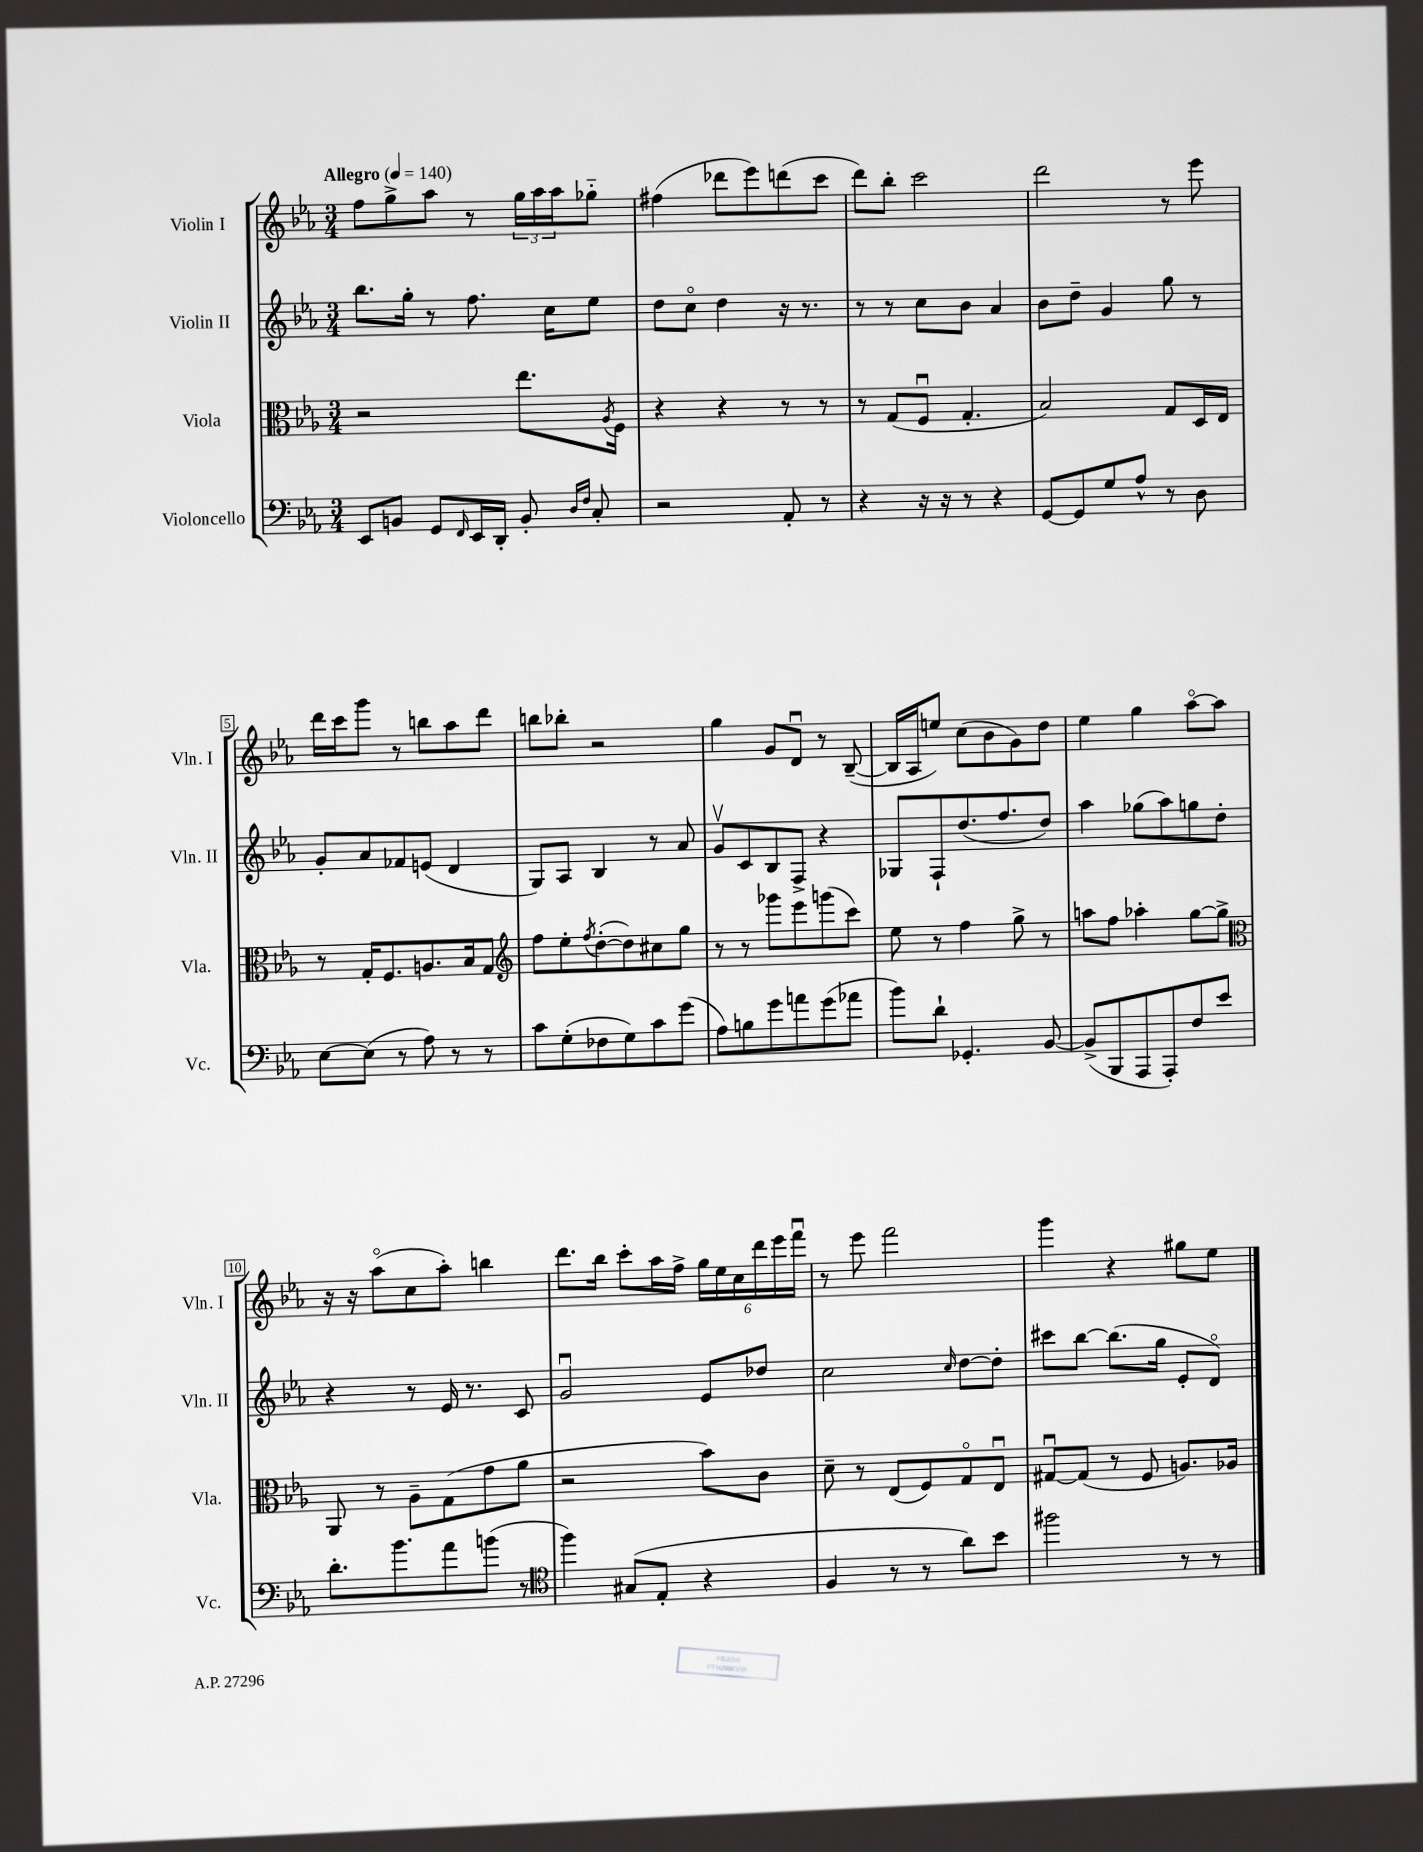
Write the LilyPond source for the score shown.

<<
\new StaffGroup <<
\new Staff = "s0" \with { instrumentName = "Violin I" shortInstrumentName = "Vln. I" } {
    \clef treble \key ees \major \numericTimeSignature \time 3/4 \tempo "Allegro" 4 = 140
    f''8 g''8-> aes''8 r8 \tuplet 3/2 { g''16 aes''16 aes''16 } ges''8-_ |
    fis''4( des'''8 ees'''8) d'''8( c'''8 |
    d'''8) bes''8-. c'''2 |
    d'''2 r8 ees'''8 |
    d'''16 c'''16 g'''8 r8 b''8 aes''8 d'''8 |
    b''8 bes''8-. r2 |
    g''4 g'8 d'8\downbow r8 bes8~--( |
    bes16 aes16 e''8) c''8( bes'8 g'8) d''8 |
    ees''4 g''4 aes''8~\flageolet aes''8 |
    r16 r16 aes''8\flageolet( c''8 aes''8-.) b''4 |
    d'''8. bes''16 c'''8-. aes''16 f''16-> \tuplet 6/4 { g''16 ees''16 c''16 d'''16 ees'''16 f'''16\downbow } |
    r8 ees'''8 f'''2 |
    g'''4 r4 gis''8 ees''8 \bar "|." |
}
\new Staff = "s1" \with { instrumentName = "Violin II" shortInstrumentName = "Vln. II" } {
    \clef treble \key ees \major \numericTimeSignature \time 3/4
    bes''8. g''16-. r8 f''8. c''16 ees''8 |
    d''8 c''8\flageolet d''4 r16 r8. |
    r8 r8 c''8 bes'8 aes'4 |
    bes'8 d''8-- g'4 g''8 r8 |
    g'8-. aes'8 fes'8 e'8( d'4 |
    g8) aes8 bes4 r8 aes'8 |
    g'8\upbow c'8 bes8 f8-> r4 |
    ges8 f8-! d''8.( f''8. d''8) |
    aes''4 ges''8( aes''8) g''8 d''8-. |
    r4 r8 ees'16 r8. c'8 |
    g'2\downbow ees'8 des''8 |
    c''2 \grace { c''16 } d''8~ d''8-. |
    cis'''8 bes''8~ bes''8.( g''16 ees'8-. d'8\flageolet) \bar "|." |
}
\new Staff = "s2" \with { instrumentName = "Viola" shortInstrumentName = "Vla." } {
    \clef alto \key ees \major \numericTimeSignature \time 3/4
    r2 ees''8. \acciaccatura { aes8 } f16 |
    r4 r4 r8 r8 |
    r8 g8( f8\downbow g4.-. |
    bes2) g8 d16 ees16 |
    r8 g16-. f8. a8. bes16 g8 |
    \clef treble f''8 ees''8-. \acciaccatura { f''8 } d''8~-.( d''8) cis''8 g''8 |
    r8 r8 ges'''8 ees'''8 g'''8( c'''8) |
    ees''8 r8 f''4 g''8-> r8 |
    a''8 f''8 aes''4-. g''8~ g''8-> |
    \clef alto aes,8 r8 aes8-- g8( g'8 aes'8 |
    r2 bes'8) c'8 |
    d'8-- r8 ees8( f8) g8\flageolet ees8\downbow |
    gis8~\downbow gis8( r8 f8 a8.) aes16 \bar "|." |
}
\new Staff = "s3" \with { instrumentName = "Violoncello" shortInstrumentName = "Vc." } {
    \clef bass \key ees \major \numericTimeSignature \time 3/4
    ees,8 b,8 g,8 \grace { f,16 } ees,16 d,16-. b,8-. \grace { d16 f16 } c8-. |
    r2 aes,8-. r8 |
    r4 r16 r16 r8 r4 |
    g,8~ g,8 g8 aes8-^ r8 d8 |
    ees8~ ees8( r8 aes8) r8 r8 |
    c'8 g8-.( fes8 g8) c'8 g'8( |
    aes8) b8 g'8 a'8 g'8( aes'8 |
    bes'8) d'8-! ges,4.-. bes,8~ |
    bes,8->( bes,,8 aes,,8 aes,,8-.) f8 ees'8 |
    d'8.-. bes'8. aes'8 b'8( r8 |
    \clef tenor f''4) gis8( ees8-. r4 |
    f4 r8 r8 aes'8) bes'8 |
    fis''2 r8 r8 \bar "|." |
}
>>
>>
\layout { \context { \Score \override BarNumber.stencil = #(make-stencil-boxer 0.1 0.3 ly:text-interface::print) } }
